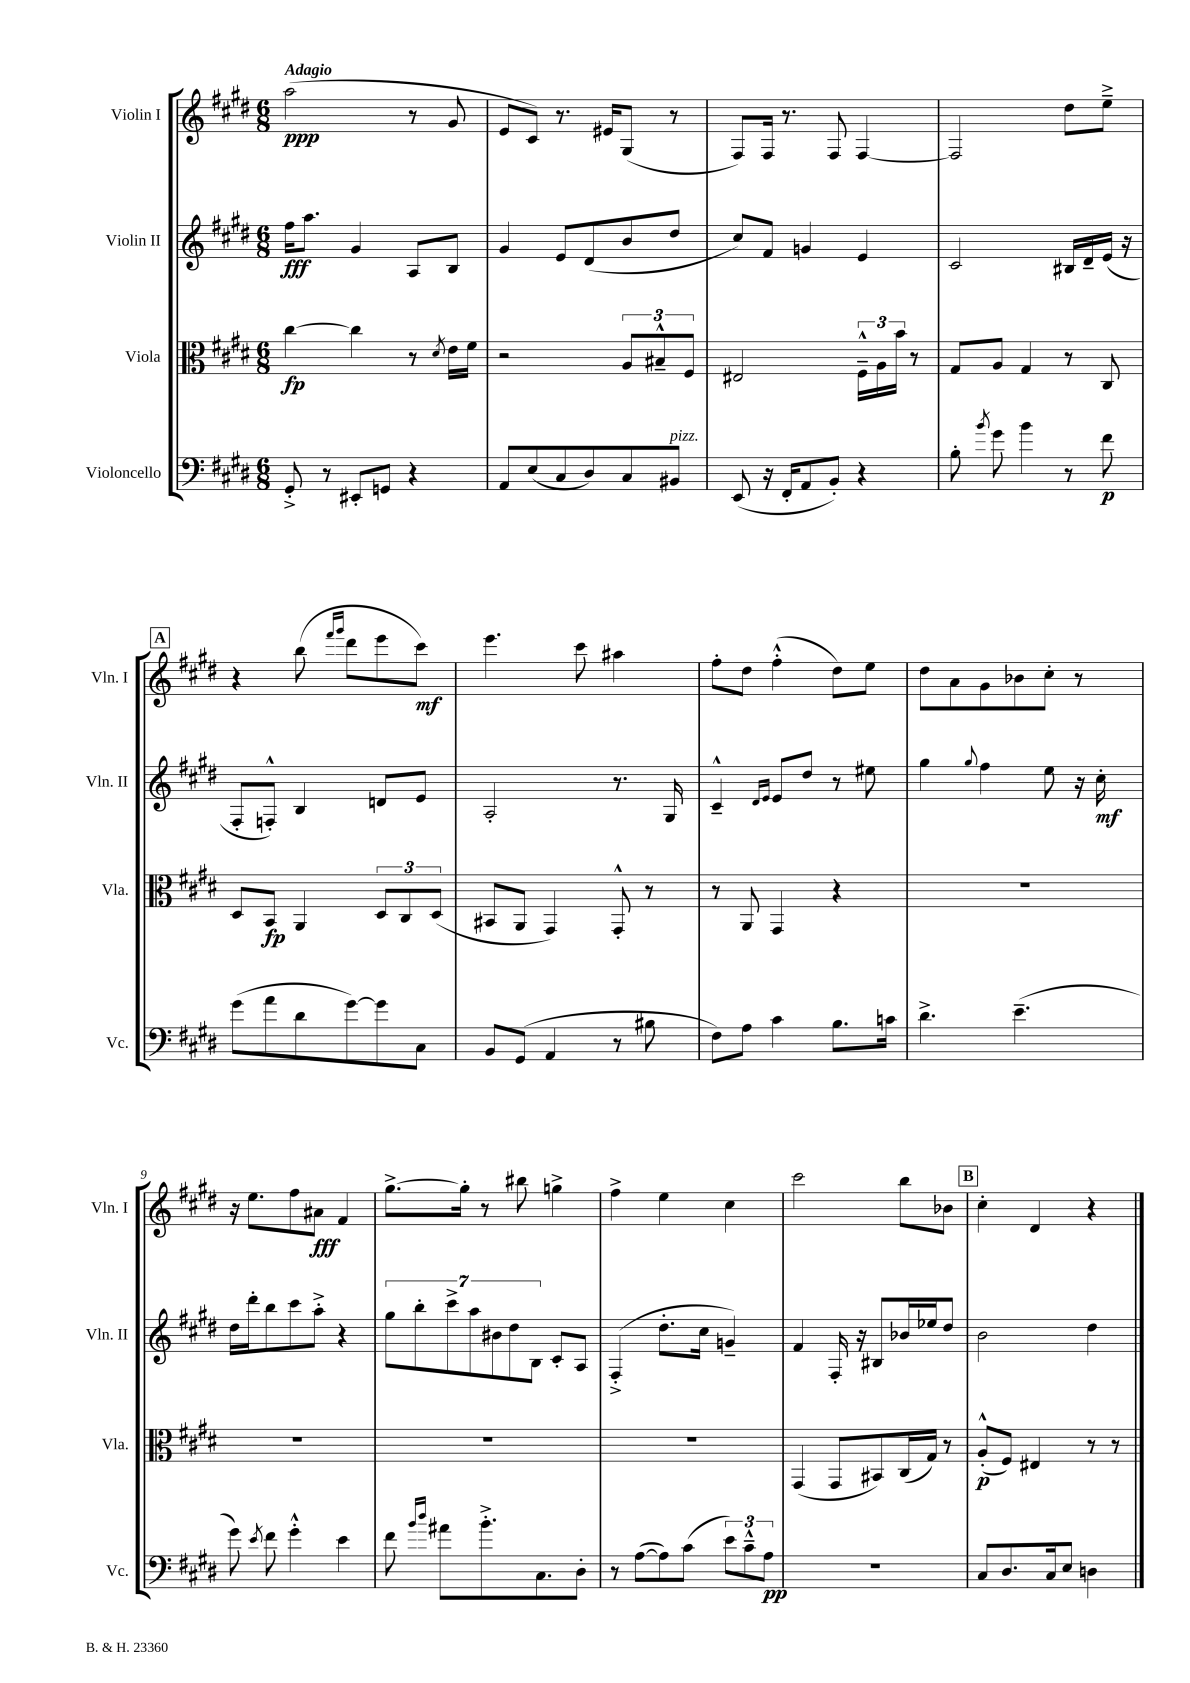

**kern	**dynam	**kern	**dynam	**kern	**dynam	**kern	**dynam
*part4	*part4	*part3	*part3	*part2	*part2	*part1	*part1
*staff4	*staff4	*staff3	*staff3	*staff2	*staff2	*staff1	*staff1
*I"Violoncello	*	*I"Viola	*	*I"Violin II	*	*I"Violin I	*
*I'Vc.	*	*I'Vla.	*	*I'Vln. II	*	*I'Vln. I	*
*clefF4	*	*clefC3	*	*clefG2	*	*clefG2	*
*k[f#c#g#d#]	*	*k[f#c#g#d#]	*	*k[f#c#g#d#]	*	*k[f#c#g#d#]	*
*M6/8	*	*M6/8	*	*M6/8	*	*M6/8	*
=1	=1	=1	=1	=1	=1	=1	=1
!	!	!	!	!	!	!LO:TX:a:B:t=Adagio	!
8GG#'^/	.	[4cc#\	fp	16ff#\KL	fff	(2aa\	ppp
.	.	.	.	8.aa\J	.	.	.
8r	.	.	.	.	.	.	.
8EE#X'/L	.	4cc#\]	.	4g#/	.	.	.
8GGn/J	.	.	.	.	.	.	.
4r	.	8r	.	8A/L	.	8r	.
.	.	8qd#/	.	.	.	.	.
.	.	16e\LL	.	8B/J	.	8g#/	.
.	.	16f#\JJ	.	.	.	.	.
=2	=2	=2	=2	=2	=2	=2	=2
8AA/L	.	2r	.	4g#/	.	8e/L	.
(8E/	.	.	.	.	.	8c#/J)	.
8C#/	.	.	.	8e/L	.	8.r	.
8D#/)	.	.	.	(8d#/	.	.	.
.	.	.	.	.	.	16e#X/KL	.
8C#/	.	12A/L	.	8b/	.	(8G#/J	.
.	.	12B#X~^^/	.	.	.	.	.
!LO:TX:a:i:t=pizz.	!	!	!	!	!	!	!
8BB#X/J	.	.	.	8dd#/J	.	8r	.
.	.	12F#/J	.	.	.	.	.
=3	=3	=3	=3	=3	=3	=3	=3
(8EE/	.	2E#X/	.	8cc#/L)	.	8F#/L)	.
16r	.	.	.	8f#/J	.	16F#/Jk	.
16FF#'/KL	.	.	.	.	.	8.r	.
8AA/	.	.	.	4gn/	.	.	.
8BB'/J)	.	.	.	.	.	8F#/	.
4r	.	24F#~^^\LL	.	4e/	.	[4F#/	.
.	.	24A\	.	.	.	.	.
.	.	24b\JJ	.	.	.	.	.
.	.	8r	.	.	.	.	.
=4	=4	=4	=4	=4	=4	=4	=4
8B'\	.	8G#/L	.	2c#/	.	2F#/]	.
8qb/	.	.	.	.	.	.	.
8g#\	.	8A/J	.	.	.	.	.
4b\	.	4G#/	.	.	.	.	.
8r	.	8r	.	16B#X/LL	.	8dd#\L	.
.	.	.	.	16d#~/	.	.	.
8f#\	p	8C#/	.	(16e/JJ	.	8ee~^\J	.
.	.	.	.	16r	.	.	.
!!LO:LB:g=z
!!LO:REH:place=s1:t=A
=5	=5	=5	=5	=5	=5	=5	=5
(8g#\L	.	8D#/L	.	8F#'/L	.	4r	.
8a\	.	8BB/J	fp	8Fn'^^/J)	.	.	.
8d#\	.	4AA/	.	4B/	.	(8bb\	.
.	.	.	.	.	.	16qqfff#/LL	.
.	.	.	.	.	.	16qqggg#/JJ	.
[8g#\)	.	.	.	.	.	8ddd#\L	.
8g#\]	.	12D#/L	.	8dn/L	.	8eee\	.
.	.	12C#/	.	.	.	.	.
8C#\J	.	.	.	8e/J	.	8ccc#\J)	mf
.	.	(12D#/J	.	.	.	.	.
=6	=6	=6	=6	=6	=6	=6	=6
8BB/L	.	8BB#X/L	.	2A'/	.	4.eee\	.
(8GG#/J	.	8AA/J	.	.	.	.	.
4AA/	.	4GG#/)	.	.	.	.	.
.	.	.	.	.	.	8ccc#\	.
8r	.	8GG#'^^/	.	8.r	.	4aa#X\	.
8B#X\	.	8r	.	.	.	.	.
.	.	.	.	16G#/	.	.	.
=7	=7	=7	=7	=7	=7	=7	=7
8F#\L)	.	8r	.	4c#~^^/	.	8ff#'\L	.
8A\J	.	8AA/	.	.	.	8dd#\J	.
.	.	.	.	16qqd#/LL	.	.	.
.	.	.	.	16qqe/JJ	.	.	.
4c#\	.	4GG#/	.	8e/L	.	(4ff#'^^\	.
.	.	.	.	8dd#/J	.	.	.
8.B\L	.	4r	.	8r	.	8dd#\L)	.
.	.	.	.	8ee#X\	.	8ee\J	.
16cn\Jk	.	.	.	.	.	.	.
=8	=8	=8	=8	=8	=8	=8	=8
4.d#^\	.	2.r	.	4gg#\	.	8dd#\L	.
.	.	.	.	.	.	8a\	.
.	.	.	.	8qqgg#/	.	.	.
.	.	.	.	4ff#\	.	8g#\	.
(4.e~\	.	.	.	.	.	8b-X\	.
.	.	.	.	8ee\	.	8cc#'\J	.
.	.	.	.	16r	.	8r	.
.	.	.	.	16cc#'\	mf	.	.
!!LO:LB:g=z
=9	=9	=9	=9	=9	=9	=9	=9
8g#\)	.	2.r	.	16dd#\LL	.	16r	.
.	.	.	.	16ddd#'\J	.	8.ee\L	.
8qe/	.	.	.	.	.	.	.
8f#\	.	.	.	8bb\	.	.	.
4g#'^^\	.	.	.	8ccc#\	.	8ff#\	.
.	.	.	.	8aa'^\J	.	8a#X\J	fff
4e\	.	.	.	4r	.	4f#/	.
=10	=10	=10	=10	=10	=10	=10	=10
8f#\	.	2.r	.	14gg#\L	.	[8.gg#^\L	.
.	.	.	.	14bb'\	.	.	.
16qqb/LL	.	.	.	.	.	.	.
16qqdd#/JJ	.	.	.	.	.	.	.
8a#X\L	.	.	.	.	.	.	.
.	.	.	.	14ccc#^\	.	.	.
.	.	.	.	.	.	16gg#'\Jk]	.
.	.	.	.	14aa\	.	.	.
8.b'^\	.	.	.	.	.	8r	.
.	.	.	.	14b#X\	.	.	.
.	.	.	.	14dd#\	.	.	.
.	.	.	.	.	.	8bb#X\	.
.	.	.	.	14B\J	.	.	.
8.C#\	.	.	.	.	.	.	.
.	.	.	.	8c#'/L	.	4ggn^\	.
8D#'\J	.	.	.	8A/J	.	.	.
=11	=11	=11	=11	=11	=11	=11	=11
8r	.	2.r	.	(4F#'^/	.	4ff#^\	.
([8A\L	.	.	.	.	.	.	.
8A\])	.	.	.	8.dd#'\L	.	4ee\	.
(8c#\J	.	.	.	.	.	.	.
.	.	.	.	16cc#\Jk	.	.	.
12e\L)	.	.	.	4gn~/)	.	4cc#\	.
12c#~^^\	.	.	.	.	.	.	.
12A\J	pp	.	.	.	.	.	.
=12	=12	=12	=12	=12	=12	=12	=12
2.r	.	(4GG#/	.	4f#/	.	2ccc#\	.
.	.	8GG#/L	.	16F#'/	.	.	.
.	.	.	.	16r	.	.	.
.	.	8BB#X/)	.	8B#X/L	.	.	.
.	.	(16C#/L	.	16b-X/L	.	8bb\L	.
.	.	16G#/JJ)	.	16ee-X/J	.	.	.
.	.	8r	.	8dd#/J	.	8b-X\J	.
!!LO:REH:place=s1:t=B
=13	=13	=13	=13	=13	=13	=13	=13
8C#/L	.	(8A'^^/L	p	2b\	.	4cc#'\	.
8.D#/	.	8F#/J)	.	.	.	.	.
.	.	4E#X/	.	.	.	4d#/	.
16C#/k	.	.	.	.	.	.	.
8E/J	.	.	.	.	.	.	.
4Dn\	.	8r	.	4dd#\	.	4r	.
.	.	8r	.	.	.	.	.
==	==	==	==	==	==	==	==
*-	*-	*-	*-	*-	*-	*-	*-
